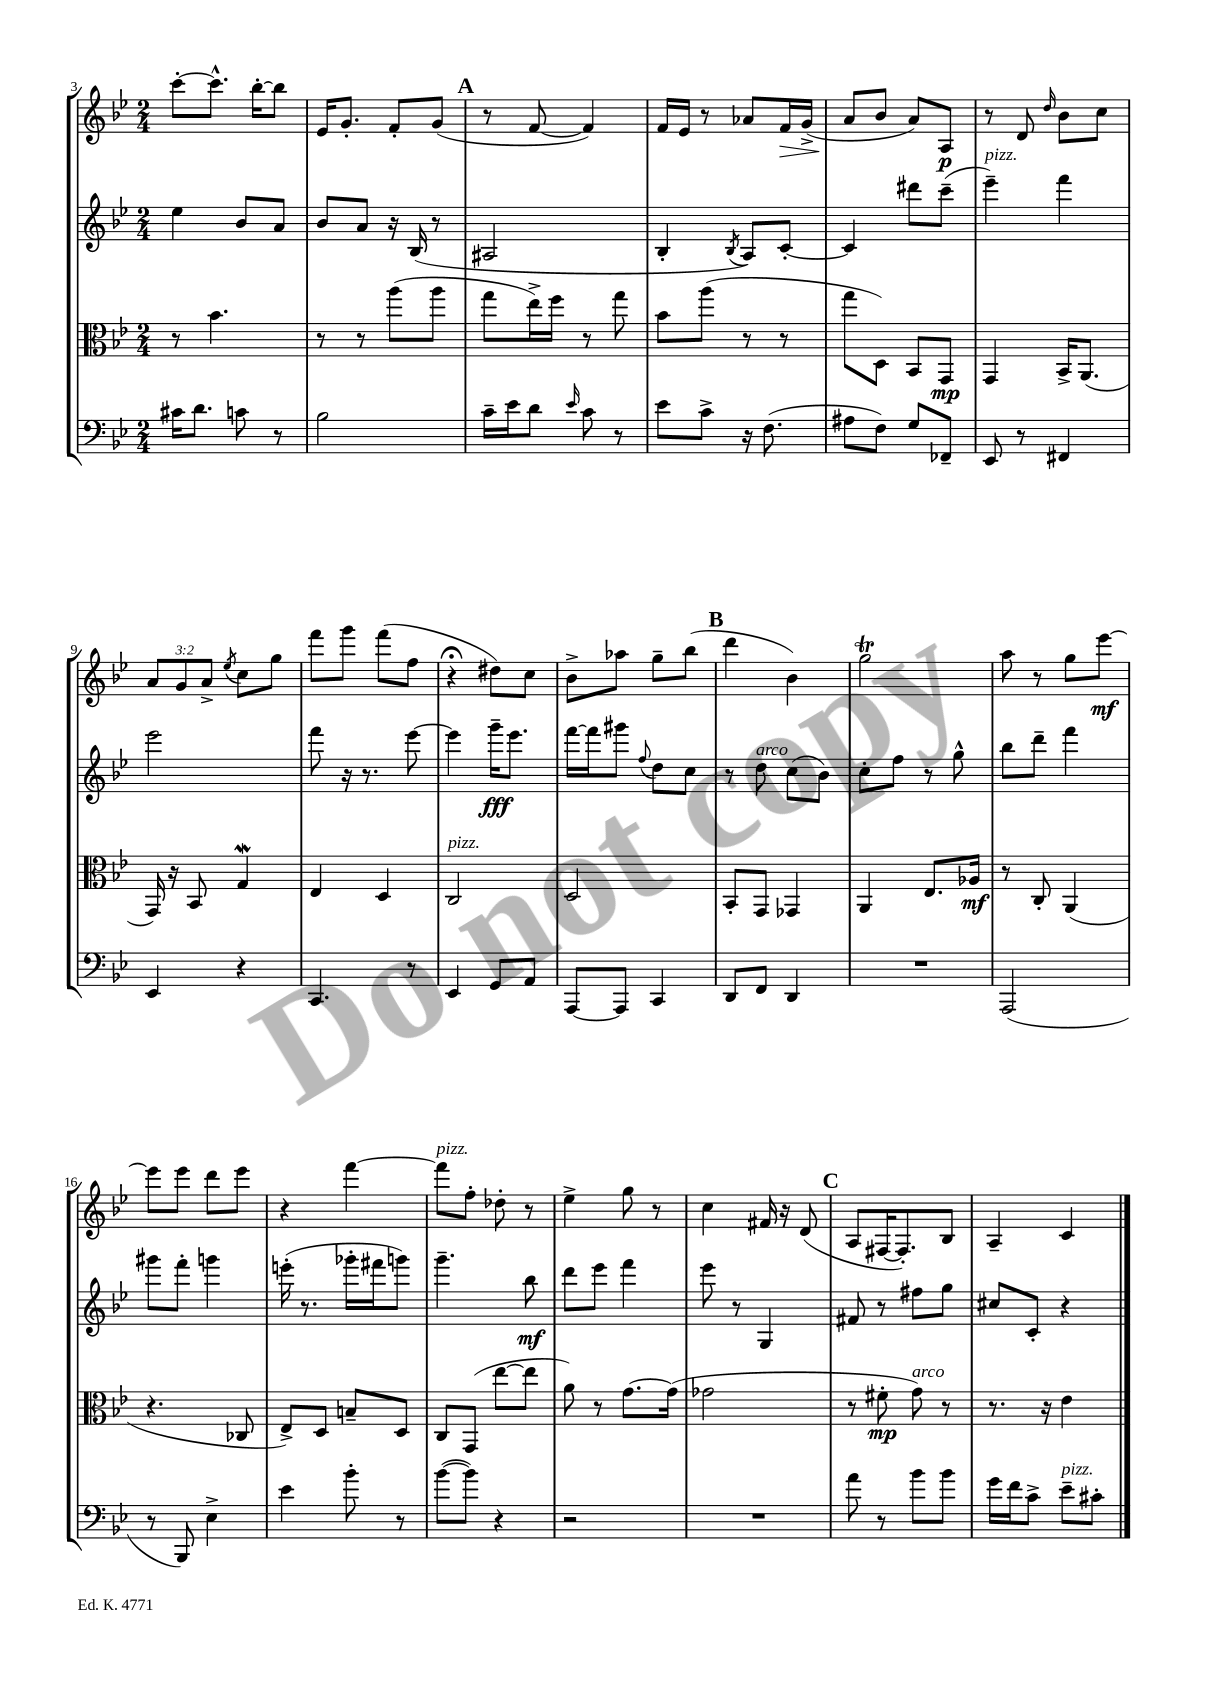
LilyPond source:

<<
\new StaffGroup <<
\new Staff = "s0" {
    \clef treble \key bes \major \numericTimeSignature \time 2/4 \override Staff.TupletNumber.text = #tuplet-number::calc-fraction-text
    c'''8~-. c'''8.-^ bes''16~-. bes''8 |
    ees'16 g'8.-. f'8-. g'8( |
    \mark \markup { \bold "A" } r8 f'8~ f'4) |
    f'16 ees'16 r8 aes'8 f'16\> g'16->( |
    a'8\! bes'8 a'8) a8\p |
    r8 d'8 \grace { d''16 } bes'8 c''8 |
    \tuplet 3/2 { a'8 g'8 a'8-> } \acciaccatura { ees''8 } c''8 g''8 |
    f'''8 g'''8 f'''8( f''8 |
    r4\fermata dis''8) c''8 |
    bes'8-> aes''8 g''8-- bes''8( |
    \mark \markup { \bold "B" } d'''4 bes'4) |
    g''2\trill |
    a''8 r8 g''8 ees'''8~\mf |
    ees'''8 ees'''8 d'''8 ees'''8 |
    r4 f'''4~ |
    f'''8^\markup { \italic "pizz." } f''8-. des''8-. r8 |
    ees''4-> g''8 r8 |
    c''4 fis'16 r16 d'8( |
    \mark \markup { \bold "C" } a8 fis16~ fis8.-.) bes8 |
    a4-- c'4 \bar "|." |
}
\new Staff = "s1" {
    \clef treble \key bes \major \numericTimeSignature \time 2/4
    ees''4 bes'8 a'8 |
    bes'8 a'8 r16 bes16( r8 |
    \mark \markup { \bold "A" } ais2 |
    bes4-. \acciaccatura { bes8 } a8) c'8~-. |
    c'4 dis'''8 c'''8--( |
    ees'''4--^\markup { \italic "pizz." }) f'''4 |
    ees'''2 |
    f'''8 r16 r8. ees'''8~ |
    ees'''4 g'''16--\fff ees'''8. |
    f'''16~ f'''16 gis'''8 \appoggiatura { f''8 } d''8 c''8 |
    \mark \markup { \bold "B" } r8 d''8^\markup { \italic "arco" } c''8( bes'8) |
    c''8-. f''8 r8 g''8-^ |
    bes''8 d'''8-- f'''4 |
    gis'''8 f'''8-. g'''4 |
    e'''16-.( r8. ges'''16-. fis'''16 g'''8) |
    g'''4.-- bes''8\mf |
    d'''8 ees'''8 f'''4 |
    ees'''8 r8 g4 |
    \mark \markup { \bold "C" } fis'8 r8 fis''8 g''8 |
    cis''8 c'8-. r4 \bar "|." |
}
\new Staff = "s2" {
    \clef alto \key bes \major \numericTimeSignature \time 2/4
    r8 bes'4. |
    r8 r8 a''8( a''8 |
    \mark \markup { \bold "A" } g''8 ees''16->) f''16 r8 g''8 |
    bes'8 a''8( r8 r8 |
    g''8 d8) bes,8 g,8\mp |
    g,4 bes,16-> a,8.( |
    g,16) r16 bes,8 g4\mordent |
    ees4 d4 |
    c2^\markup { \italic "pizz." } |
    d2 |
    \mark \markup { \bold "B" } bes,8-. g,8 ges,4 |
    a,4 ees8. aes16\mf |
    r8 c8-. a,4( |
    r4. ces8 |
    ees8->) d8 b8-- d8 |
    c8 g,8( ees''8~ ees''8 |
    a'8) r8 g'8.~ g'16( |
    ges'2 |
    \mark \markup { \bold "C" } r8 fis'8-.\mp g'8^\markup { \italic "arco" }) r8 |
    r8. r16 ees'4 \bar "|." |
}
\new Staff = "s3" {
    \clef bass \key bes \major \numericTimeSignature \time 2/4
    cis'16 d'8. c'8 r8 |
    bes2 |
    \mark \markup { \bold "A" } c'16-- ees'16 d'8 \grace { ees'16 } c'8 r8 |
    ees'8 c'8-> r16 f8.( |
    ais8 f8) g8 fes,8-- |
    ees,8 r8 fis,4 |
    ees,4 r4 |
    c,4. r8 |
    ees,4 g,8 a,8 |
    a,,8~ a,,8 c,4 |
    \mark \markup { \bold "B" } d,8 f,8 d,4 |
    R2 |
    a,,2( |
    r8 bes,,8) ees4-> |
    ees'4 bes'8-. r8 |
    bes'8~( bes'8) r4 |
    r2 |
    R2 |
    \mark \markup { \bold "C" } a'8 r8 bes'8 bes'8 |
    g'16 f'16 c'8-> ees'8--^\markup { \italic "pizz." } cis'8-. \bar "|." |
}
>>
>>
\layout { \context { \Score currentBarNumber = #3 } }
